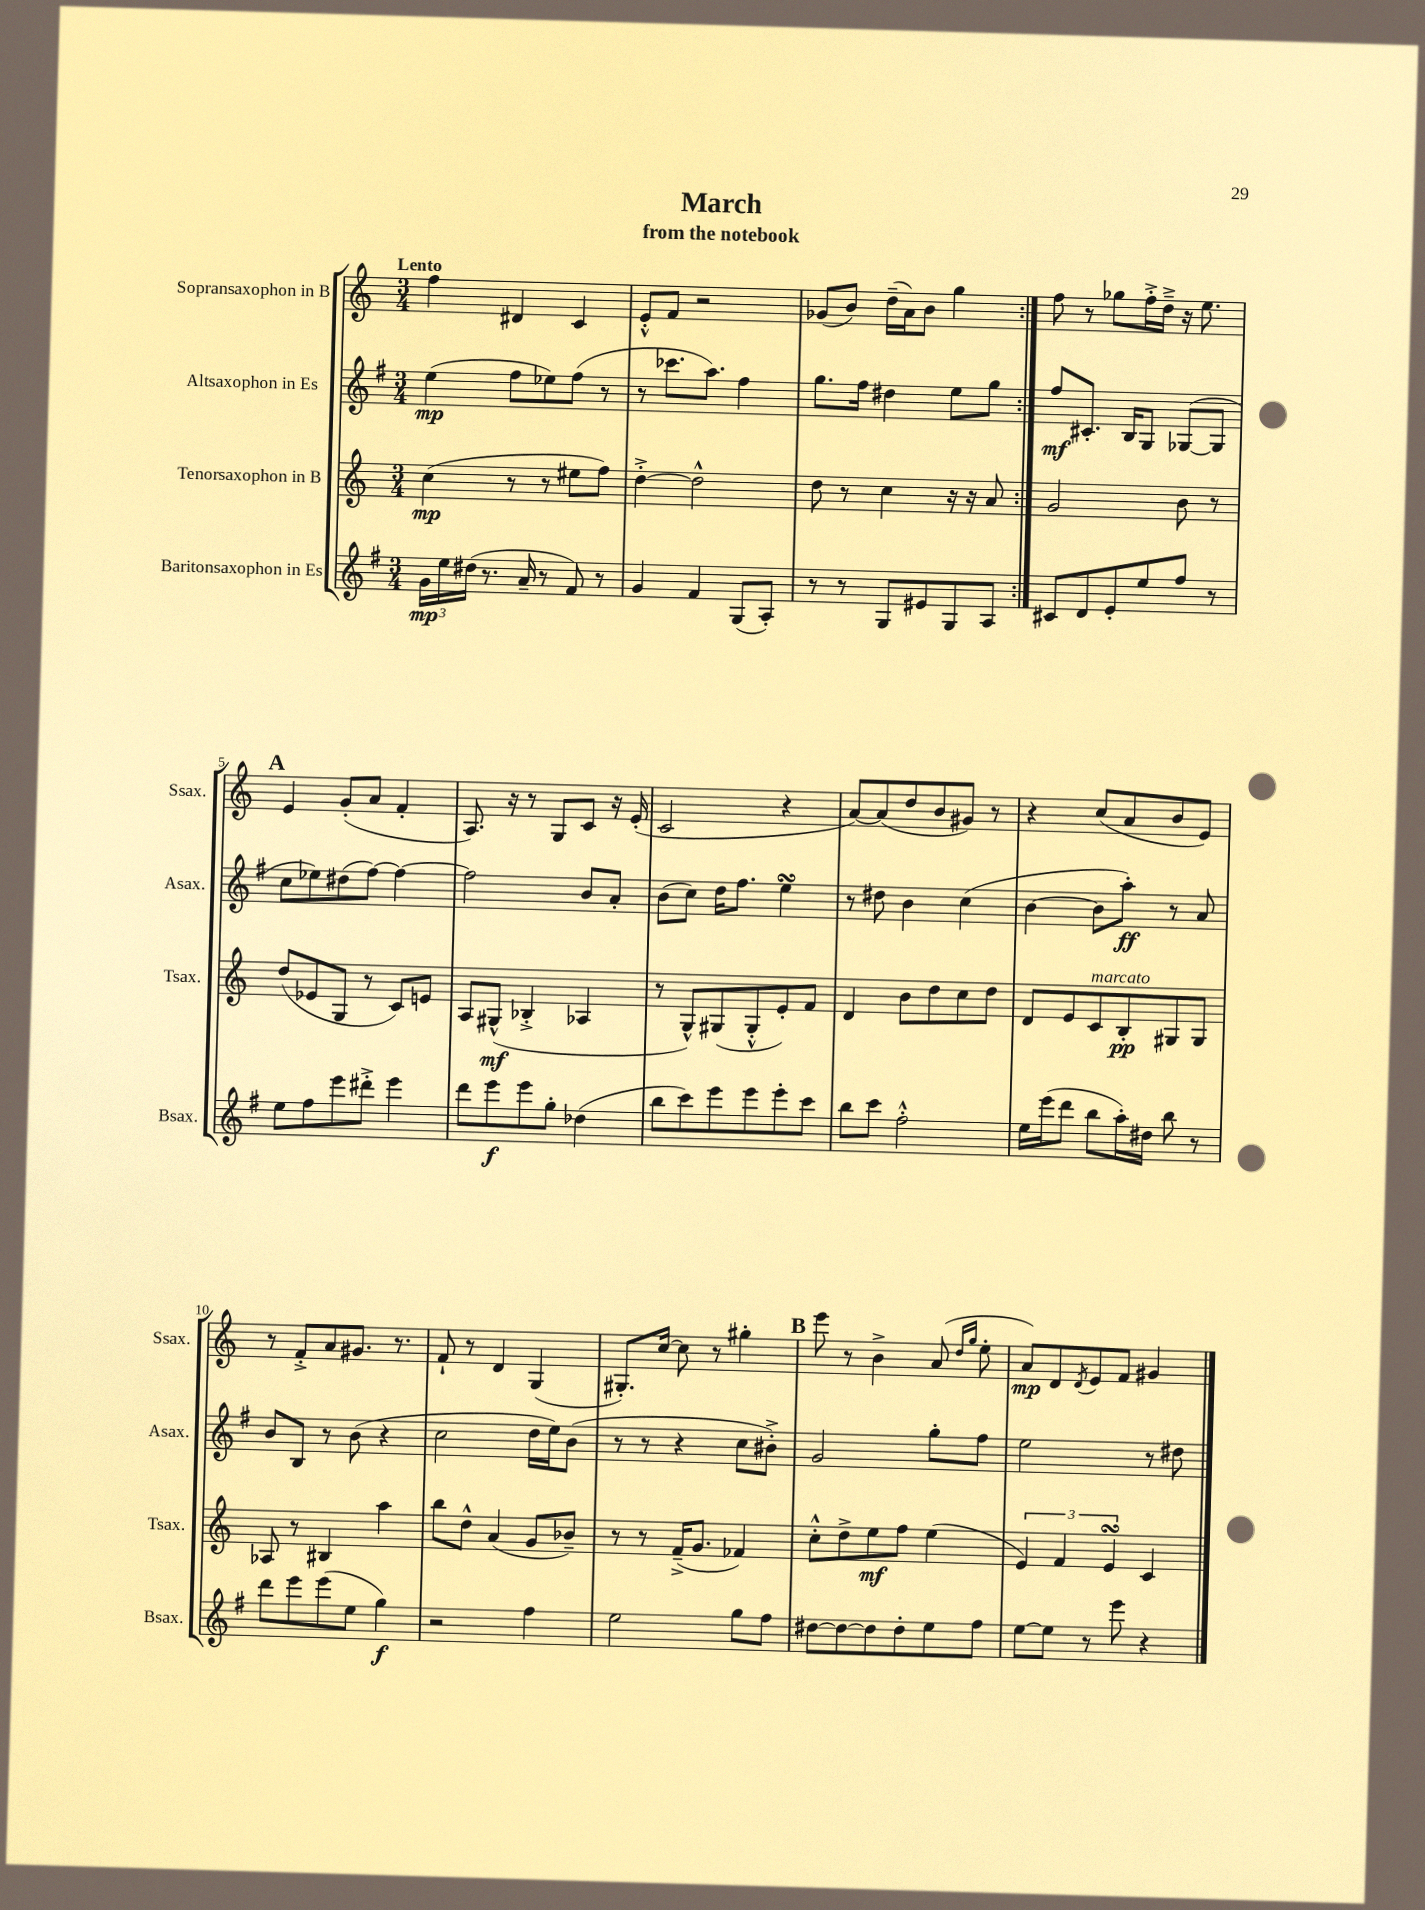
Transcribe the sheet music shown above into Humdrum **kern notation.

**kern	**kern	**kern	**kern
*staff4	*staff3	*staff2	*staff1
*clefG2	*clefG2	*clefG2	*clefG2
*k[f#]	*k[]	*k[f#]	*k[]
*M3/4	*M3/4	*M3/4	*M3/4
24g	(4cc	(4ee	4ff
24ee	.	.	.
(24dd#	.	.	.
8.r	.	.	.
.	8r	8ff#	4d#
16a~	.	.	.
8r	8r	8ee-)	.
8f#)	8ee#	(8ff#	4c
8r	8ff)	8r	.
=	=	=	=
4g	[4dd'^	8r	8e'^^
.	.	8.ccc-	8f
4f#	2dd^^]	.	2r
.	.	8.aa)	.
(8G	.	4ff#	.
8A')	.	.	.
=	=	=	=
8r	8dd	8.gg	(8g-
8r	8r	.	8b)
.	.	16ff#	.
8G	4cc	4dd#	(16dd~
.	.	.	16a)
8e#	.	.	8b
8G	16r	8ee	4gg
.	16r	.	.
8A	8a	8gg	.
=:|!	=:|!	=:|!	=:|!
8c#	2g	8ff#	8ff
8d	.	8.c#'	8r
8e'	.	.	8gg-
.	.	16B	.
8ee	.	8G	16ff'^
.	.	.	16dd~^
8ff#	8b	([8G-	16r
.	.	.	8.ee
8r	8r	8G-]	.
=	=	=	=
8ee	(8dd	8cc	4e
8ff#	8e-	8ee-)	.
8eee	8G	(8dd#	(8g'
8ddd#'^	8r	[8ff#)	8a
4eee	8c)	4ff#_	4f'
.	8e	.	.
=	=	=	=
8ddd	8A	2ff#]	8.A)
8eee	(8G#^^	.	.
.	.	.	16r
8eee	4B-'^	.	8r
8gg'	.	.	8G
(4dd-	4A-	8b	8c
.	.	8a'	16r
.	.	.	(16e'
=	=	=	=
8bb	8r	(8b	2c
8ccc)	8G^^)	8cc)	.
8eee	(8G#	16dd	.
.	.	8.ff#	.
8eee	8G#'^^	.	.
8eee'	8e')	4ee	4r
8ccc	8f	.	.
=	=	=	=
8bb	4d	8r	[8a)
8ccc	.	8dd#	(8a]
2ff#'^^	8b	4b	8dd
.	8dd	.	8b
.	8cc	(4cc	8g#)
.	8dd	.	8r
=	=	=	=
16ee	8d	[4b	4r
(16eee	.	.	.
8ddd	8e	.	.
8bb	8c	8b]	(8cc
16aa')	8B'	8aa')	8a
16dd#	.	.	.
8bb	8G#	8r	8b
8r	8G#	8a	8e)
=	=	=	=
8ddd	8A-	8b	8r
8eee	8r	8B	8f'^
(8eee	4B#	8r	8a
8ee	.	(8b	8.g#
4gg)	4aa	4r	.
.	.	.	8.r
=	=	=	=
2r	8bb	2cc	8f`
.	8dd^^	.	8r
.	(4a	.	4d
4ff#	8g	16dd	(4G
.	.	16ee)	.
.	8b-~)	(8b	.
=	=	=	=
2ee	8r	8r	8.G#')
.	8r	8r	.
.	.	.	[16cc
.	(16f~^	4r	8cc]
.	8.g	.	.
.	.	.	8r
8gg	4f-)	8cc	4gg#'
8ff#	.	8b#'^)	.
=	=	=	=
[8dd#	8cc'^^	2g	8eee
8dd#_	8dd^	.	8r
8dd#]	8ee	.	4b^
8dd#'	8ff	.	.
8ee	(4ee	8gg'	(8a
.	.	.	16qqdd
.	.	.	16qqgg
8ff#	.	8ff#	8ee'
=	=	=	=
[8ee	6e)	2ee	8a)
8ee]	.	.	8d
.	6f	.	.
.	.	.	8qd
8r	.	.	8e
.	6e	.	.
8eee	.	.	8f
4r	4c	8r	4g#
.	.	8dd#	.
==	==	==	==
*-	*-	*-	*-
